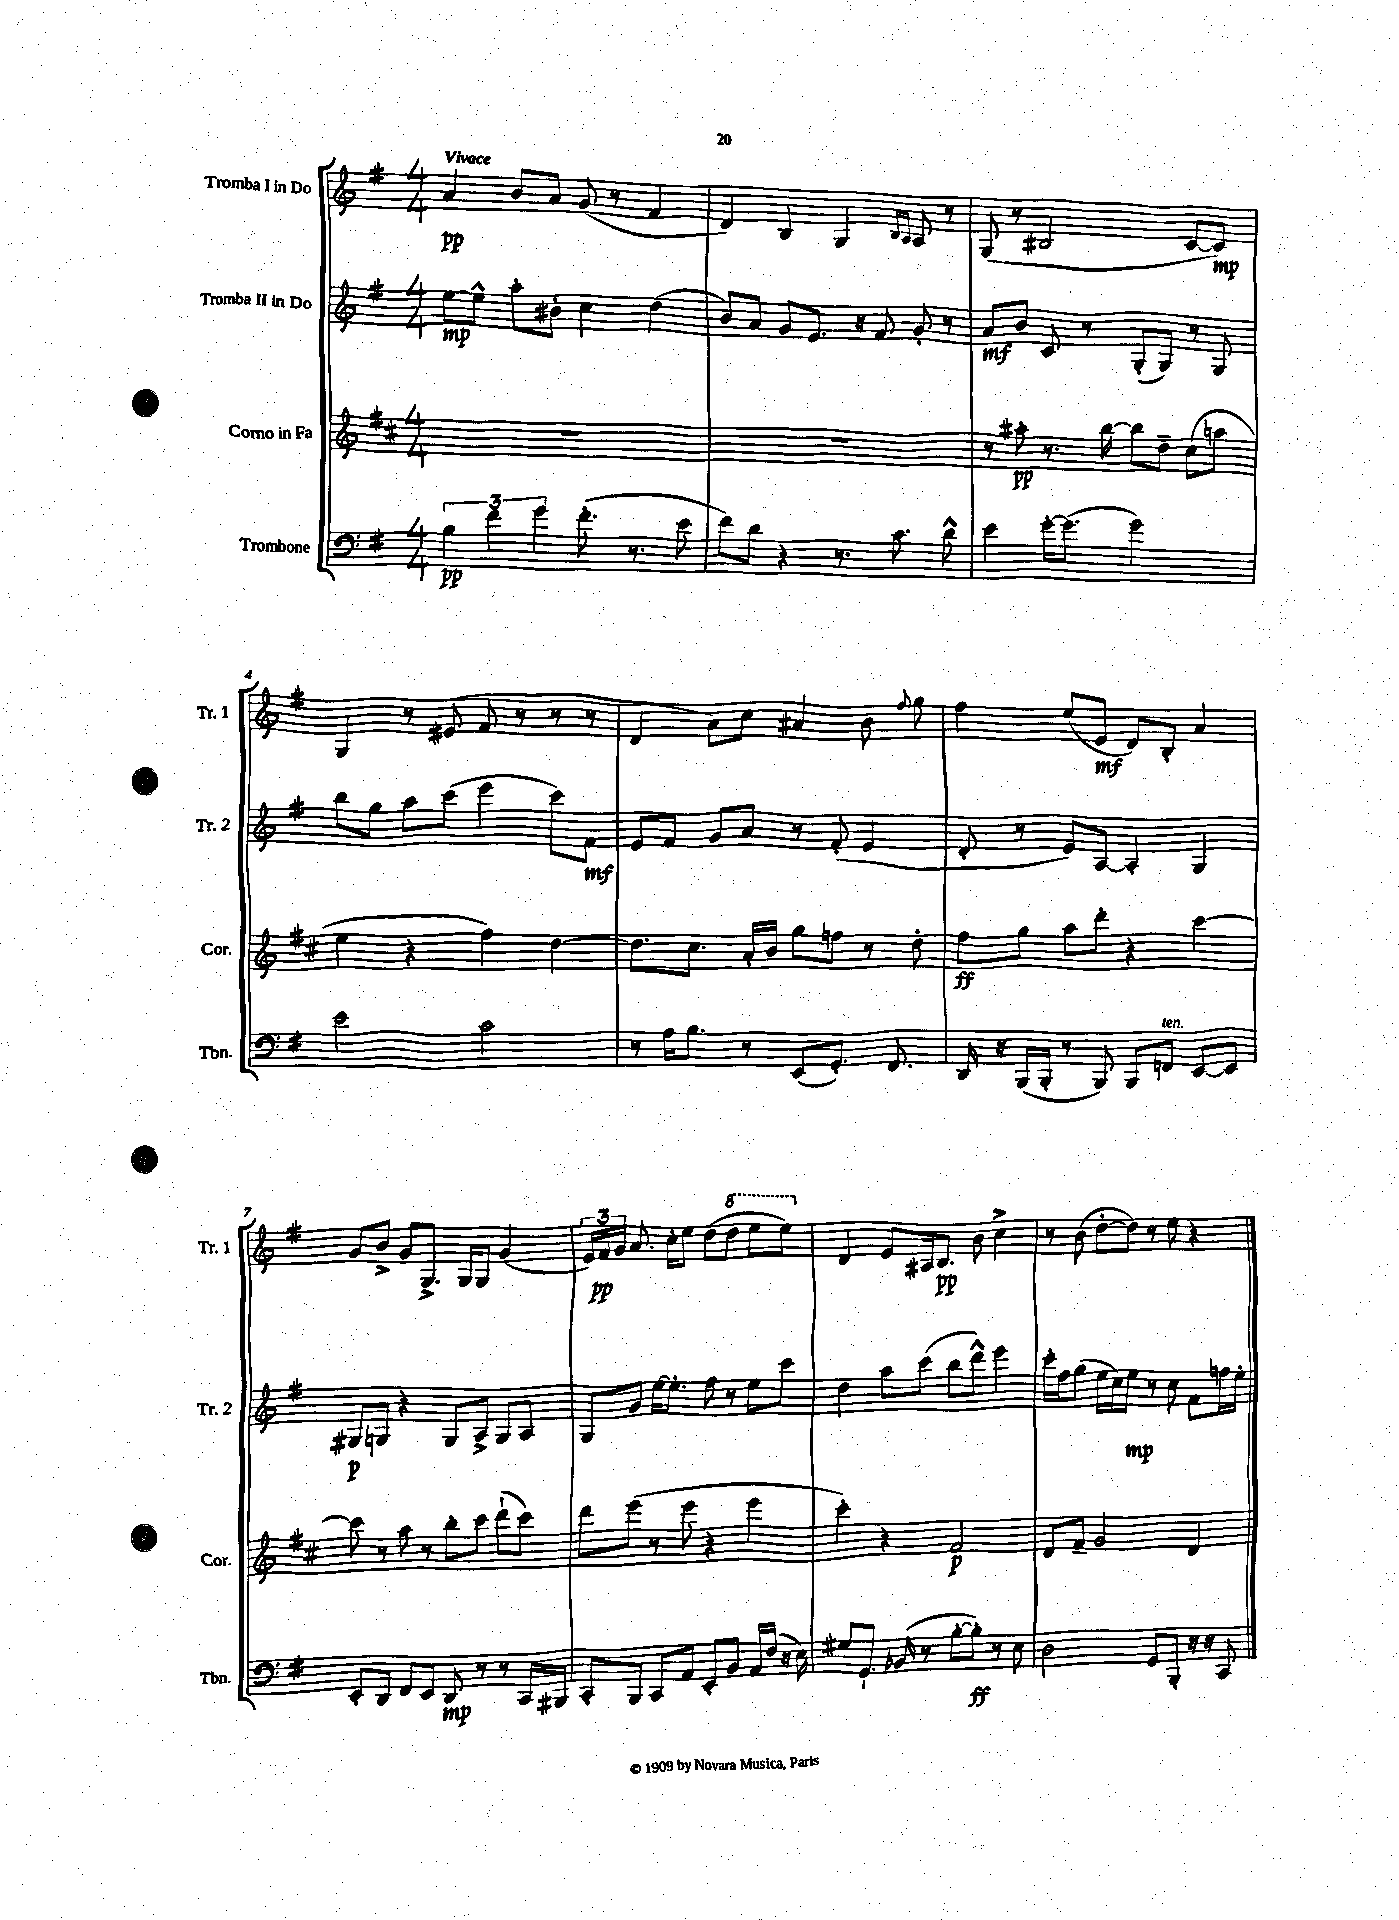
<<
\new StaffGroup <<
\new Staff = "s0" \with { instrumentName = "Tromba I in Do" shortInstrumentName = "Tr. 1" } {
    \clef treble \key g \major \numericTimeSignature \time 4/4 \tempo "Vivace"
    \autoBeamOff a'4\pp b'8[ a'8] g'8( r8 fis'4 |
    d'4) b4 g4 \grace { b16[ a16] } a8 r8 |
    g8( r8 bis2 c'8[~ c'8]\mp) |
    g4 r8 eis'8( fis'8 r8 r8 r8 |
    d'4 a'8[) c''8] ais'4 b'8 \appoggiatura { fis''8 } g''8 |
    fis''4 e''8[( e'8]\mf d'8[) b8]-. a'4 |
    g'8[ b'8]-> g'8[ g8.]-> g16[ g8] g'4( |
    \tuplet 3/2 { e'16[) fis'16\pp g'16] } a'8. c''16[-. e''8] d''8[( \ottava #1 d'''8] e'''8[ e'''8]) \ottava #0 |
    d'4 e'8[ ais16 b8.]\pp b'8 c''4-> |
    r8 b'8( d''8[~-. d''8]) r8 e''8 r4 \bar "|." |
}
\new Staff = "s1" \with { instrumentName = "Tromba II in Do" shortInstrumentName = "Tr. 2" } {
    \clef treble \key g \major \numericTimeSignature \time 4/4
    \autoBeamOff e''8[~\mp e''8]-^ a''8[-. bis'8]-. c''4 d''4( |
    b'8[) a'8] g'8[ e'8.] r16 fis'8 g'8-. r8 |
    a'8[\mf b'8] c'8 r8 g8[-.( g8]) r8 g8 |
    b''8[ g''8] a''8[ c'''8]( e'''4 c'''8[) fis'8]\mf |
    e'8[ fis'8] g'8[ a'8] r8 fis'8-.( e'4 |
    d'8-. r8 e'8[) a8]~ a4-. g4 |
    gis8[\p g8] r4 g8[ a8]-> g8[ a8] |
    g8[ g'8] e''16[~ e''8.]-. fis''8 r8 e''8[ c'''8] |
    d''4 a''8[ c'''8]( b''8[ d'''8]-^) e'''4 |
    c'''16[-. fis''16 g''8]( e''16[ c''16) e''8]\mp r8 c''8 fis'8[ f''16 e''16]-. \bar "|." |
}
\new Staff = "s2" \with { instrumentName = "Corno in Fa" shortInstrumentName = "Cor." } {
    \clef treble \key d \major \numericTimeSignature \time 4/4
    \autoBeamOff R1 |
    R1 |
    r8 ais''8-.\pp r8. b''16~ b''8[ d''8]-- cis''8[( a''8] |
    e''4 r4 fis''4) d''4~ |
    d''8.[ cis''8.] a'16[-. b'16] g''8[ f''8] r8 d''8-. |
    fis''8[\ff g''8] a''8[ d'''8]-. r4 cis'''4~ |
    cis'''8 r8 a''8 r8 b''8[-. cis'''8] d'''8[-!( cis'''8]) |
    d'''8[ e'''8]( r8 e'''8 r4 e'''4 |
    cis'''4-.) r4 fis'2\p |
    d'8[ fis'8]-- g'2 d'4 \bar "|." |
}
\new Staff = "s3" \with { instrumentName = "Trombone" shortInstrumentName = "Tbn." } {
    \clef bass \key g \major \numericTimeSignature \time 4/4
    \autoBeamOff \tuplet 3/2 { b4\pp fis'4 g'4 } fis'8.-.( r8. e'8 |
    fis'8[) d'8] r4 r8. c'8. d'8-^ |
    e'4 g'16[~-. g'8.]( g'2) |
    e'2 c'2 |
    r8 a16[ b8.] r8 e,8[( g,8.]-.) fis,8. |
    d,16 r16 b,,16[( b,,16]-. r8 b,,8) b,,8[ f,8]^\markup { \italic "ten." } e,8[~ e,8] |
    e,8[-. d,8] fis,8[ e,8] d,8\mp r8 r8 c,16[ bis,,16] |
    c,8[-. b,,8] c,8[ a,8] e,8[-. b,8] a,16[ fis16]( r16 e16) |
    gis8[ g,8.]-! bes,16( r8 b8[~-. b8]-.\ff) r8 e8 |
    d2 g,8[ b,,8]-. r16 r16 c,8 \bar "|." |
}
>>
>>
